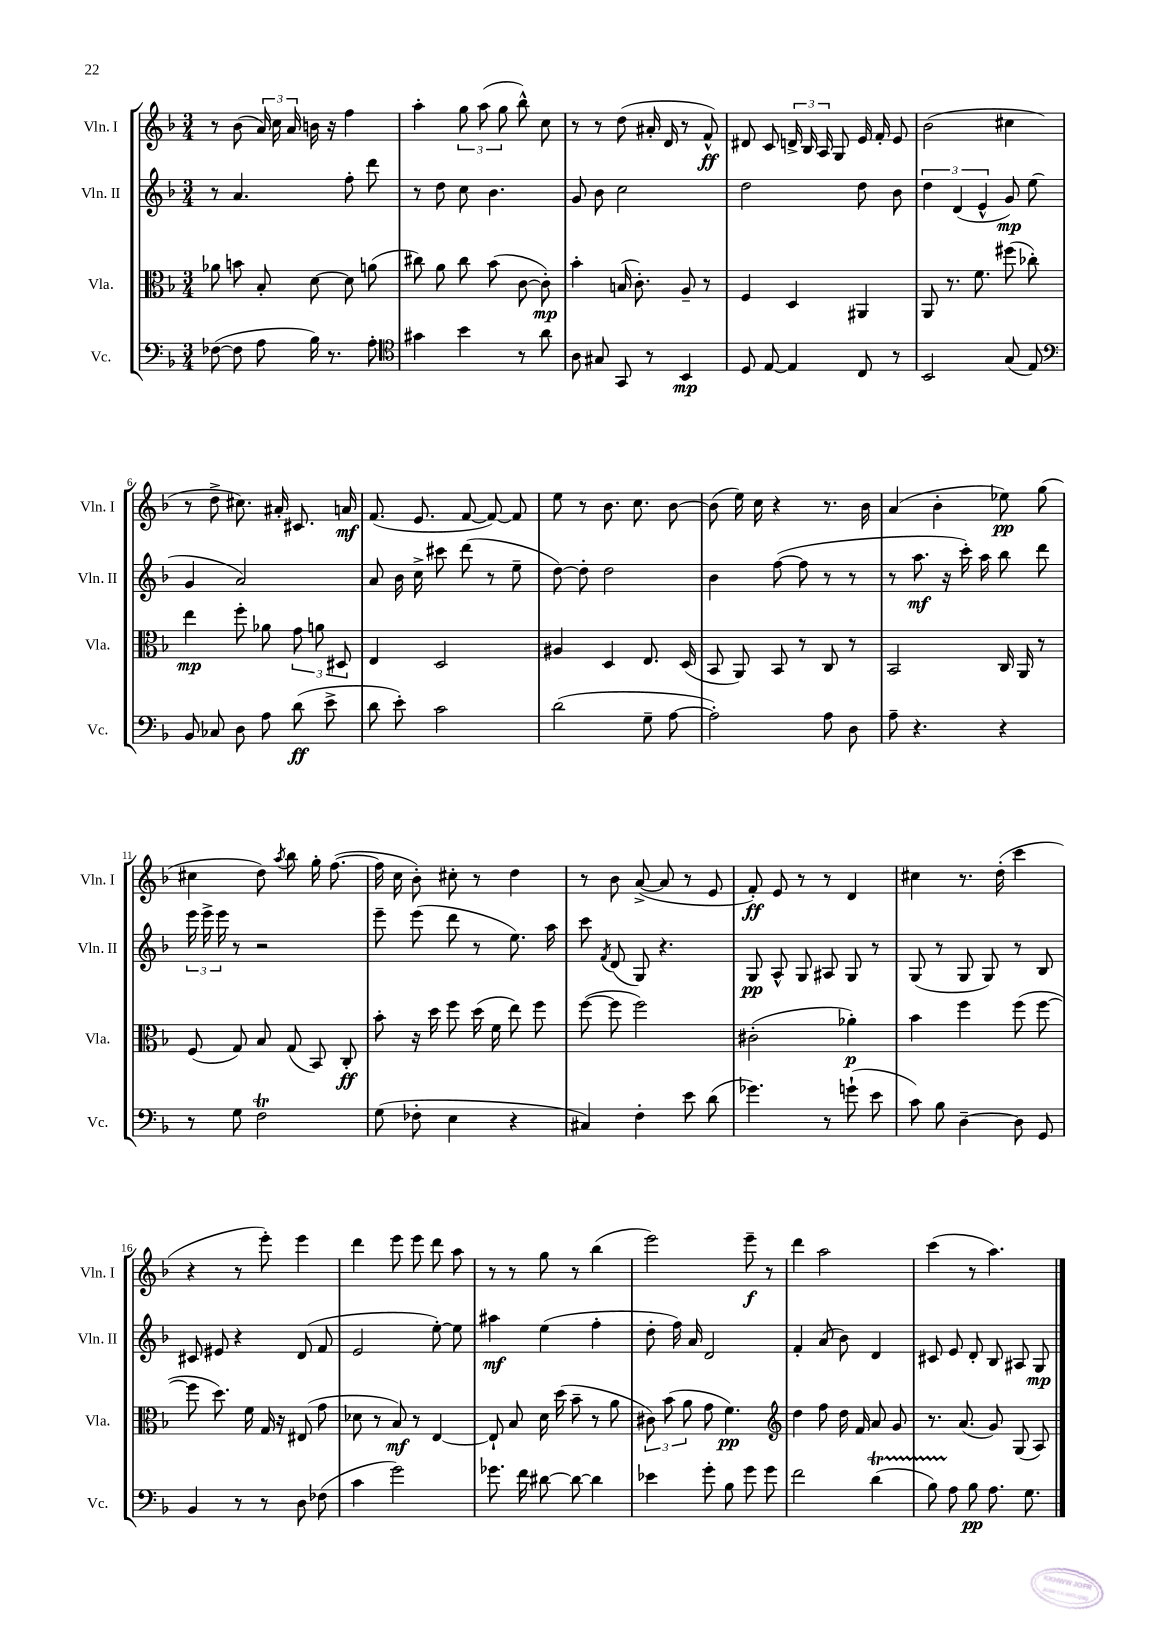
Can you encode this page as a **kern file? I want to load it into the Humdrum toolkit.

**kern	**dynam	**kern	**dynam	**kern	**dynam	**kern	**dynam
*part4	*part4	*part3	*part3	*part2	*part2	*part1	*part1
*staff4	*staff4	*staff3	*staff3	*staff2	*staff2	*staff1	*staff1
*I"Vc.	*	*I"Vla.	*	*I"Vln. II	*	*I"Vln. I	*
*I'Vc.	*	*I'Vla.	*	*I'Vln. II	*	*I'Vln. I	*
*clefF4	*	*clefC3	*	*clefG2	*	*clefG2	*
*k[b-]	*	*k[b-]	*	*k[b-]	*	*k[b-]	*
*M3/4	*	*M3/4	*	*M3/4	*	*M3/4	*
=1	=1	=1	=1	=1	=1	=1	=1
([8F-X\	.	8a-X\	.	8r	.	8r	.
8F-\]	.	8bn\	.	4.a/	.	(8b-\	.
8A\	.	8B-'/	.	.	.	24a/)	.
.	.	.	.	.	.	24cc\	.
.	.	.	.	.	.	24a/	.
16B-\)	.	[8d\	.	.	.	16bn\	.
8.r	.	.	.	.	.	16r	.
.	.	8d\]	.	8ff'\	.	4ff\	.
8A'\	.	(8an\	.	8ddd\	.	.	.
=2	=2	=2	=2	=2	=2	=2	=2
*clefC4	*	*	*	*	*	*	*
4g#X\	.	8cc#X\)	.	8r	.	4aa'\	.
.	.	8a\	.	8dd\	.	.	.
4b-\	.	8cc#\	.	8cc\	.	12gg\	.
.	.	.	.	.	.	(12aa\	.
.	.	(8b-\	.	4.b-\	.	.	.
.	.	.	.	.	.	12gg\	.
8r	.	[8c\	.	.	.	8bb-^^\)	.
8a\	.	8c'\])	mp	.	.	8cc\	.
=3	=3	=3	=3	=3	=3	=3	=3
8A\	.	4b-'\	.	8g/	.	8r	.
8G#X/	.	.	.	8b-\	.	8r	.
8GG/	.	(16Bn/	.	2cc\	.	(8dd\	.
.	.	8.c'\)	.	.	.	.	.
8r	.	.	.	.	.	16a#X'/	.
.	.	.	.	.	.	16d/	.
4BB-/	mp	8A~/	.	.	.	8r	.
.	.	8r	.	.	.	8f^^/)	ff
=4	=4	=4	=4	=4	=4	=4	=4
8D/	.	4F/	.	2dd\	.	8d#X/	.
[8E/	.	.	.	.	.	8c/	.
4E/]	.	4D/	.	.	.	24dn^/	.
.	.	.	.	.	.	24B-/	.
.	.	.	.	.	.	24A/	.
.	.	.	.	.	.	8G/	.
8C/	.	4AA#X/	.	8dd\	.	16e/	.
.	.	.	.	.	.	16f'/	.
8r	.	.	.	8b-\	.	8e/	.
=5	=5	=5	=5	=5	=5	=5	=5
2BB-/	.	8AA/	.	6dd\	.	(2b-\	.
.	.	8.r	.	.	.	.	.
.	.	.	.	(6d/	.	.	.
.	.	8.f\	.	.	.	.	.
.	.	.	.	6e^^/	.	.	.
(8G/	.	(8ff#X\	.	8g/)	mp	4cc#X\	.
8E/)	.	8cc-X'\)	.	(8ee\	.	.	.
!!LO:LB:g=z
=6	=6	=6	=6	=6	=6	=6	=6
*clefF4	*	*	*	*	*	*	*
8BB-/	.	4ee\	mp	4g/	.	8r	.
8C-X/	.	.	.	.	.	8dd^\	.
8D\	.	8ff'\	.	2a/)	.	8.cc#X\)	.
8A\	.	8a-X\	.	.	.	.	.
.	.	.	.	.	.	16a#X'/	.
(8d\	ff	12g\	.	.	.	8.c#X/	.
.	.	12an\	.	.	.	.	.
8e^\	.	.	.	.	.	.	.
.	.	12D#X/	.	.	.	.	.
.	.	.	.	.	.	16an/	mf
=7	=7	=7	=7	=7	=7	=7	=7
8d\	.	4E/	.	8a/	.	(8.f/	.
8e'\)	.	.	.	16b-\	.	.	.
.	.	.	.	16cc^\	.	8.e/	.
2c\	.	2D/	.	8ccc#X\	.	.	.
.	.	.	.	(8ddd\	.	[8f/	.
.	.	.	.	8r	.	8f/_)	.
.	.	.	.	8ee~\	.	8f/]	.
=8	=8	=8	=8	=8	=8	=8	=8
(2d\	.	4A#X/	.	[8dd\)	.	8ee\	.
.	.	.	.	8dd'\]	.	8r	.
.	.	4D/	.	2dd\	.	8.b-\	.
.	.	.	.	.	.	8.cc\	.
8G~\	.	8.E/	.	.	.	.	.
[8A\	.	.	.	.	.	[8b-\	.
.	.	(16D/	.	.	.	.	.
=9	=9	=9	=9	=9	=9	=9	=9
2A'\])	.	8BB-/	.	4b-\	.	(8b-\]	.
.	.	8AA/)	.	.	.	16ee\)	.
.	.	.	.	.	.	16cc\	.
.	.	8BB-/	.	([8ff\	.	4r	.
.	.	8r	.	8ff\]	.	.	.
8A\	.	8C/	.	8r	.	8.r	.
8D\	.	8r	.	8r	.	.	.
.	.	.	.	.	.	16b-\	.
=10	=10	=10	=10	=10	=10	=10	=10
8A~\	.	2BB-/	.	8r	.	(4a/	.
4.r	.	.	.	8.aa\	mf	.	.
.	.	.	.	.	.	4b-'\	.
.	.	.	.	16r	.	.	.
.	.	.	.	16ccc'\)	.	.	.
.	.	.	.	16aa\	.	.	.
4r	.	16C/	.	8bb-\	.	8ee-X\)	pp
.	.	16AA/	.	.	.	.	.
.	.	8r	.	8ddd\	.	(8gg\	.
!!LO:LB:g=z
=11	=11	=11	=11	=11	=11	=11	=11
8r	.	(8F/	.	24eee\	.	4cc#X\	.
.	.	.	.	24eee^\	.	.	.
.	.	.	.	24eee\	.	.	.
8G\	.	8G/)	.	8r	.	.	.
2FT\	.	8B-/	.	2r	.	8dd\)	.
.	.	.	.	.	.	8qaa/	.
.	.	(8G/	.	.	.	8bb-\	.
.	.	8BB-/)	.	.	.	16gg'\	.
.	.	.	.	.	.	([8.ff\	.
.	.	8C'/	ff	.	.	.	.
=12	=12	=12	=12	=12	=12	=12	=12
(8G\	.	8b-'\	.	8eee~\	.	16ff\]	.
.	.	.	.	.	.	16cc\	.
8F-X'\	.	16r	.	(8eee\	.	8b-'\)	.
.	.	16dd\	.	.	.	.	.
4E\	.	8ff\	.	8ddd\	.	8cc#X'\	.
.	.	(16dd\	.	8r	.	8r	.
.	.	16f\	.	.	.	.	.
4r	.	8ee\)	.	8.ee\)	.	4dd\	.
.	.	8ff\	.	.	.	.	.
.	.	.	.	16aa\	.	.	.
=13	=13	=13	=13	=13	=13	=13	=13
4C#X/)	.	([8ff\	.	8ccc\	.	8r	.
.	.	.	.	8qf/	.	.	.
.	.	8ff\]	.	(8d/	.	8b-\	.
4F'\	.	2ff\)	.	8G/)	.	([8a^/	.
.	.	.	.	4.r	.	8a/]	.
8e\	.	.	.	.	.	8r	.
(8d\	.	.	.	.	.	8e/	.
=14	=14	=14	=14	=14	=14	=14	=14
4.g-X\)	.	(2c#X'\	.	8G/	pp	8f'/)	ff
.	.	.	.	8A^^/	.	8e/	.
.	.	.	.	8G/	.	8r	.
8r	.	.	.	8A#X/	.	8r	.
(8gn`\	.	4a-X'\)	p	8G/	.	4d/	.
8e\	.	.	.	8r	.	.	.
=15	=15	=15	=15	=15	=15	=15	=15
8c\)	.	4b-\	.	(8G/	.	4cc#X\	.
8B-\	.	.	.	8r	.	.	.
[4D~\	.	4ff\	.	8G/	.	8.r	.
.	.	.	.	8G/)	.	.	.
.	.	.	.	.	.	(16dd'\	.
8D\]	.	(8ff\	.	8r	.	4ccc\	.
8GG/	.	[8ff\	.	8B-/	.	.	.
!!LO:LB:g=z
=16	=16	=16	=16	=16	=16	=16	=16
4BB-/	.	8ff\]	.	8c#X/	.	4r	.
.	.	8.dd\)	.	8e#X/	.	.	.
8r	.	.	.	4r	.	8r	.
.	.	16f\	.	.	.	.	.
8r	.	16G/	.	.	.	8eee'\)	.
.	.	16r	.	.	.	.	.
8D\	.	(8E#X/	.	(8d/	.	4eee\	.
(8F-X\	.	8g\	.	8f/	.	.	.
=17	=17	=17	=17	=17	=17	=17	=17
4c\	.	8d-X\	.	2e/	.	4ddd\	.
.	.	8r	.	.	.	.	.
2g\)	.	8B-/)	mf	.	.	8eee\	.
.	.	8r	.	.	.	8eee\	.
.	.	[4E/	.	[8ee'\)	.	8ddd\	.
.	.	.	.	8ee\]	.	8aa\	.
=18	=18	=18	=18	=18	=18	=18	=18
8.g-X\	.	8E`/]	.	4aa#X\	mf	8r	.
.	.	8B-/	.	.	.	8r	.
16f\	.	.	.	.	.	.	.
[8d#X\	.	16d\	.	(4ee\	.	8gg\	.
.	.	(16dd\	.	.	.	.	.
8d#\_	.	8b-~\	.	.	.	8r	.
4d#\]	.	8r	.	4ff'\	.	(4bb-\	.
.	.	8a\	.	.	.	.	.
=19	=19	=19	=19	=19	=19	=19	=19
4e-X\	.	12c#X\)	.	8dd'\	.	2eee\)	.
.	.	(12b-\	.	.	.	.	.
.	.	.	.	16ff\)	.	.	.
.	.	12a\	.	.	.	.	.
.	.	.	.	16a/	.	.	.
8g'\	.	8g\	.	2d/	.	.	.
8B-\	.	4.f\)	pp	.	.	.	.
8g\	.	.	.	.	.	8eee~\	f
8g\	.	.	.	.	.	8r	.
=20	=20	=20	=20	=20	=20	=20	=20
*	*	*clefG2	*	*	*	*	*
2f\	.	4dd\	.	4f'/	.	4ddd\	.
.	.	8ff\	.	(8a/	.	2aa\	.
.	.	16dd\	.	8b-\)	.	.	.
.	.	16f/	.	.	.	.	.
(4dT\	.	8a/	.	4d/	.	.	.
.	.	8g/	.	.	.	.	.
=21	=21	=21	=21	=21	=21	=21	=21
8B-TTT\)	.	8.r	.	8c#X/	.	(4ccc\	.
8A\	.	.	.	8e/	.	.	.
.	.	(8.a/	.	.	.	.	.
8B-\	pp	.	.	8d'/	.	8r	.
8.A\	.	8g/)	.	8B-/	.	4.aa\)	.
.	.	(8G/	.	8A#X/	.	.	.
8.G\	.	.	.	.	.	.	.
.	.	8A/)	.	8G/	mp	.	.
==	==	==	==	==	==	==	==
*-	*-	*-	*-	*-	*-	*-	*-
